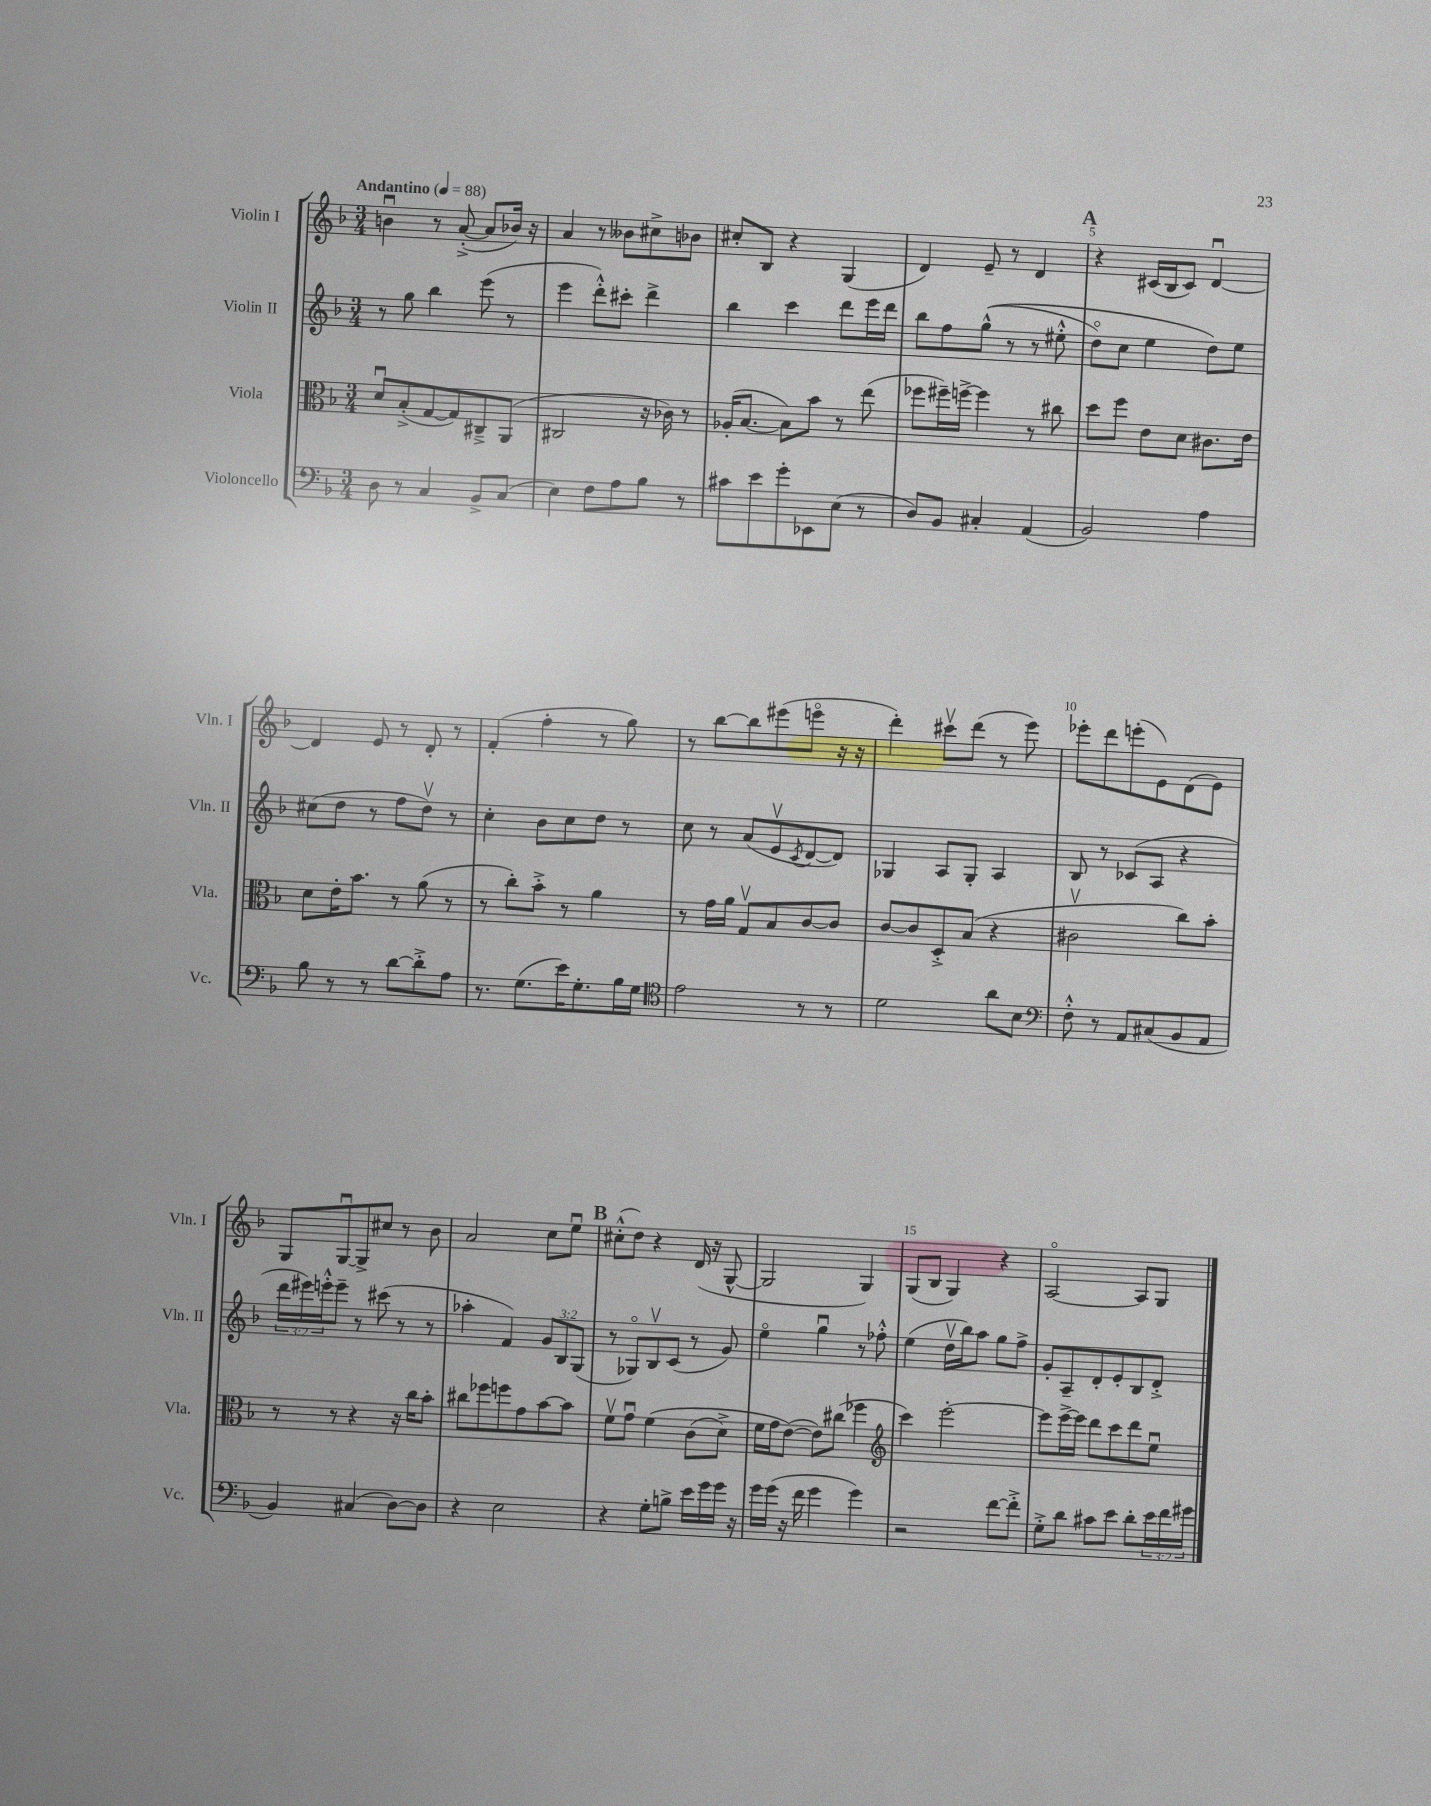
<<
\new StaffGroup <<
\new Staff = "s0" \with { instrumentName = "Violin I" shortInstrumentName = "Vln. I" } {
    \clef treble \key f \major \numericTimeSignature \time 3/4 \tempo "Andantino" 4 = 88
    b'4\downbow r8 a'8~-.->( a'8 bes'16) r16 |
    a'4 r8 beses'8 cis''8-> bes'8 |
    cis''8-. bes8 r4 g4( |
    d'4) e'8-- r8 d'4 |
    \mark \markup { \bold "A" } r4 cis'16( bes16 cis'8) d'4~\downbow |
    d'4 e'8 r8 d'8-. r8 |
    f'4-.( f''4-. r8 g''8) |
    r8 bes''8~ bes''8 eis'''8( e'''8\flageolet r16 r16 |
    d'''4-.) cis'''8\upbow d'''8( r8 e'''8) |
    ees'''8-. d'''8 e'''8-.( e'8) d'8( e'8) |
    g8 g8~\downbow g8-> cis''8 r8 bes'8 |
    a'2 c''8 e''8\downbow |
    \mark \markup { \bold "B" } cis''8-.-^( d''8) r4 d'16( r16 g8~-^ |
    g2 g4) |
    g8( bes8 g4) r4 |
    a2~\flageolet a8 g8 \bar "|." |
}
\new Staff = "s1" \with { instrumentName = "Violin II" shortInstrumentName = "Vln. II" } {
    \clef treble \key f \major \numericTimeSignature \time 3/4 \override Staff.TupletNumber.text = #tuplet-number::calc-fraction-text
    r8 g''8 bes''4 e'''8( r8 |
    e'''4 d'''8-.-^) cis'''8-. d'''4-> |
    bes''4 c'''4 d'''8 e'''16 d'''16 |
    bes''8 f''8 g''8-^(\( r8 r8 eis''8-.-^ |
    \mark \markup { \bold "A" } d''8\flageolet) c''8 e''4 d''8\) e''8 |
    cis''8( d''8 r8 f''8 d''8\upbow) r8 |
    c''4-. bes'8 c''8 d''8 r8 |
    c''8 r8 a'8( e'8\upbow \acciaccatura { c'8 } d'8~ d'8) |
    ges4 a8 ges8-. a4 |
    bes8 r8 ces'8( a8 r4 |
    \tuplet 3/2 { d'''16 eis'''16) e'''16-.-^ } e'''8-- r8 cis'''8( r8 r8 |
    aes''4-. f'4) \tuplet 3/2 { g'8 bes8 g8( } |
    \mark \markup { \bold "B" } r8 ges8\flageolet) bes8\upbow c'8( r8 g'8) |
    e''4\flageolet g''4\downbow r8 fes''8-.-^ |
    e''4( d''16\upbow bes''16) a''8 g''8 f''8-> |
    g'8-. a8-- d'8-. e'8-. bes8 d'8-.-> \bar "|." |
}
\new Staff = "s2" \with { instrumentName = "Viola" shortInstrumentName = "Vla." } {
    \clef alto \key f \major \numericTimeSignature \time 3/4
    d'8\downbow bes8-.->( g8~ g8) cis8---> a,8( |
    cis2 r16 ces'16) r8 |
    aes16-.( bes8.~ bes8) bes'8 r8 e''8( |
    fes''8 fis''16--) f''16~-> f''4 r8 cis''8 |
    \mark \markup { \bold "A" } d''8 f''8 e'8 d'8 cis'8. e'16 |
    d'8 e'16-. bes'8. r8 a'8( r8 |
    r8 c''8-.) bes'8-.-> r8 a'4 |
    r8 g'16 a'16 g8\upbow bes8 c'8~ c'8 |
    c'8~ c'8 d8-.-> bes8( r4 |
    cis'2\upbow c''8) bes'8-. |
    r8 r8 r4 r16 c''16 bes'8-. |
    cis''8 fes''8 f''8 g'8 bes'8~ bes'8 |
    \mark \markup { \bold "B" } f'8\upbow g'8\downbow f'4\( c'8( d'8->) |
    f'16 g'16 e'8~(\) e'8) cis''8( fes''4 |
    \clef treble c'''4) e'''2~-. |
    e'''8 e'''16~-> e'''16 d'''8 c'''8 d'''8 e''8\downbow \bar "|." |
}
\new Staff = "s3" \with { instrumentName = "Violoncello" shortInstrumentName = "Vc." } {
    \clef bass \key f \major \numericTimeSignature \time 3/4 \override Staff.TupletNumber.text = #tuplet-number::calc-fraction-text
    d8 r8 c4 bes,8-> c8( |
    e4) f8 a8 bes8 r8 |
    cis'8 e'8 g'8-. ees,8 e8( r8 |
    d8) bes,8 cis4-. a,4( |
    \mark \markup { \bold "A" } bes,2) a4 |
    bes8 r8 r8 d'8~ d'8-.-> a8 |
    r8. g8.( e'16) g8.-. bes16 g16 |
    \clef tenor e'2 r8 r8 |
    d'2 a'8 bes8 |
    \clef bass f8-.-^ r8 a,8 cis8( bes,8 a,8 |
    bes,4) cis4( d8~) d8 |
    r4 e2 |
    \mark \markup { \bold "B" } r4 g8-. b8-> e'16 g'16 g'16 r16 |
    g'16 g'16( r16 f'16 g'4 g'4) |
    r2 f'8~ f'8-.-> |
    g8-.-> d'8 cis'8 e'8 d'8-. \tuplet 3/2 { e'16 f'16 gis'16 } \bar "|." |
}
>>
>>
\layout { \context { \Score \override BarNumber.break-visibility = ##(#f #t #t) barNumberVisibility = #(every-nth-bar-number-visible 5) } }
